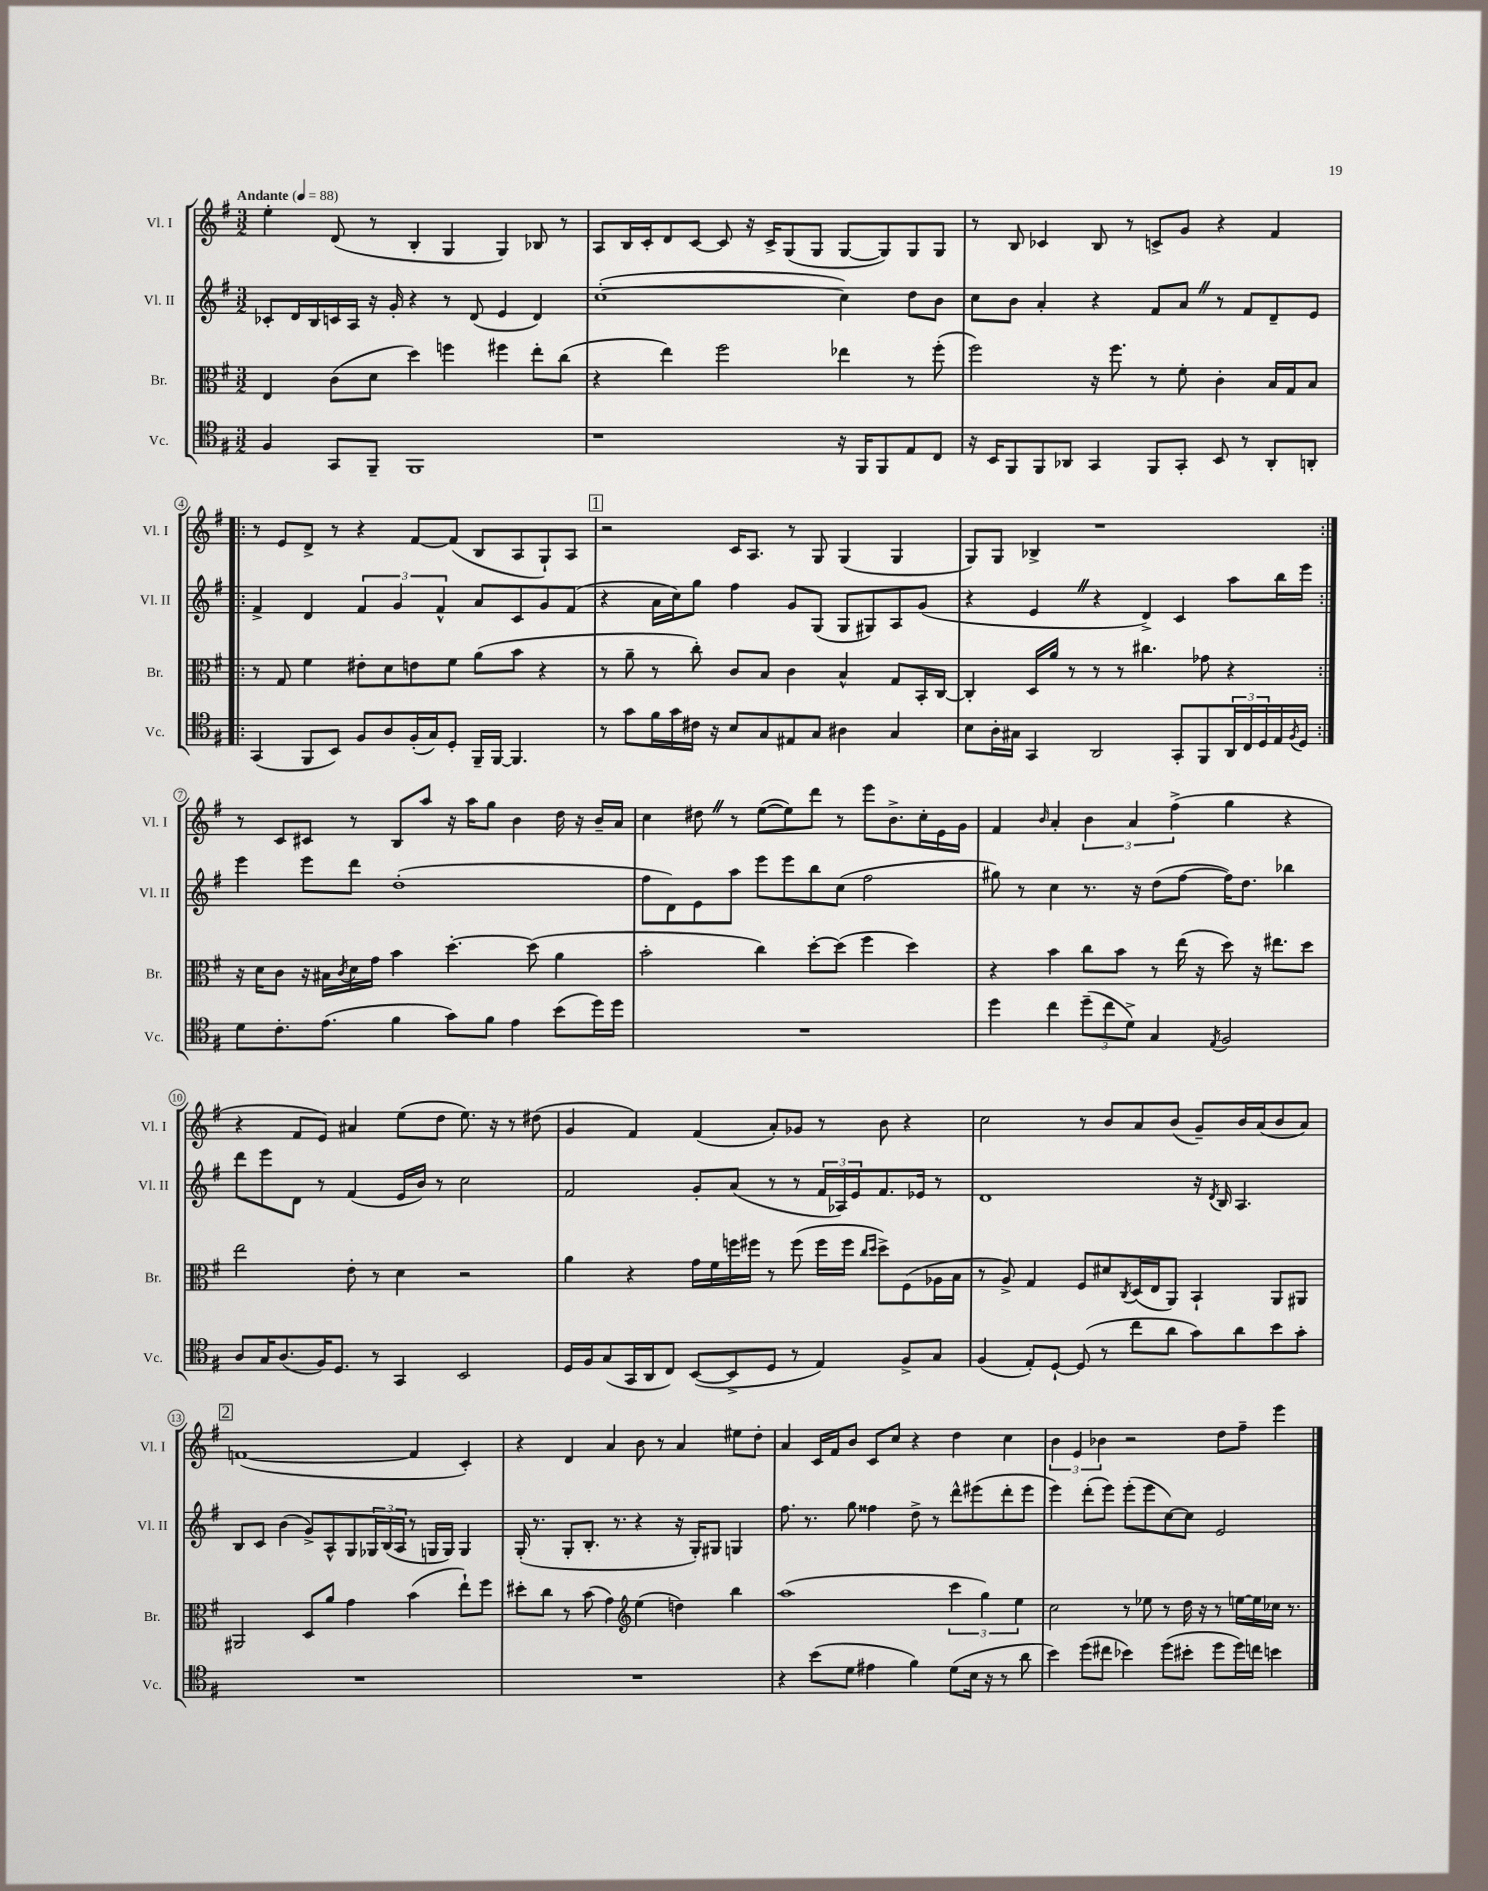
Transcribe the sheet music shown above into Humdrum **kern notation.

**kern	**kern	**kern	**kern
*part4	*part3	*part2	*part1
*staff4	*staff3	*staff2	*staff1
*I"Vc.	*I"Br.	*I"Vl. II	*I"Vl. I
*I'Vc.	*I'Br.	*I'Vl. II	*I'Vl. I
*clefC4	*clefC3	*clefG2	*clefG2
*k[f#]	*k[f#]	*k[f#]	*k[f#]
*M3/2	*M3/2	*M3/2	*M3/2
*MM88	*MM88	*MM88	*MM88
=1	=1	=1	=1
!	!	!	!LO:TX:a:B:t=Andante
4F#/	4E/	8c-X'/L	4ee'\
.	.	16d/L	.
.	.	16B/	.
8GG/L	(8c\L	16cn/	(8d/
.	.	16A/JJ	.
8FF#~/J	8d\J	16r	8r
.	.	16g'/	.
1FF#	4dd\)	4r	4B'/
.	4ffn\	8r	4G/
.	.	(8d/	.
.	4ff#X\	4e/	4G/)
.	8ee'\L	4d/)	8B-X/
.	(8cc\J	.	8r
=2	=2	=2	=2
1r	4r	([1cc'	8A/L
.	.	.	16B/L
.	.	.	16c'/J
.	4ee\)	.	8d/
.	.	.	[8c/J
.	2ff#\	.	8c/]
.	.	.	16r
.	.	.	16c^/KL
.	.	.	(8G/
.	.	.	8G/J
16r	4ee-X\	4cc\])	[8G/L
16FF#/KL	.	.	.
8FF#/	.	.	8G/])
8E/	8r	8dd\L	8G/
8C/J	(8ff#'\	8b\J	8G/J
=3	=3	=3	=3
16r	2ff#\)	8cc\L	8r
16BB/KL	.	.	.
8FF#/	.	8b\J	8B/
8FF#/	.	4a'/	4c-X/
8AA-X/J	.	.	.
4GG/	16r	4r	8B/
.	8.ff#\	.	.
.	.	.	8r
8FF#/L	8r	8f#/L	8cn^/L
8GG'/J	8f#'\	8aZ/J	8g/J
8BB/	4c'\	8r	4r
8r	.	8f#/L	.
8AA-'/L	16B/LL	8d~/	4f#/
.	16G/J	.	.
8AAn'/J	8B/J	8e/J	.
!!LO:LB:g=z
=4!|:	=4!|:	=4!|:	=4!|:
(4GG/	8r	4f#^/	8r
.	8G/	.	8e/L
8FF#/L	4f#\	4d/	8d^/J
8BB/J)	.	.	8r
8F#/L	8e#X'\L	6f#/	4r
8A/	8d\	.	.
.	.	6g/	.
(16F#'/L	8en\	.	[8f#/L
16G/J)	.	.	.
.	.	6f#^^/	.
8D'/J	8f#\J	.	(8f#/J]
16FF#~/LL	(8a\L	8a/L	8B/L
[16FF#/JJ	.	.	.
4.FF#/]	8b\J	8c/	8A/
.	4r	8g/	8G`/)
.	.	(8f#/J	8A/J
!!LO:REH:place=s1:t=1
=5	=5	=5	=5
8r	8r	4r	2r
8g\L	8a~\	.	.
16f#\L	8r	16a\LL	.
16g\	.	16cc\J)	.
16c#X\JJ	8cc'\)	8gg\J	.
16r	.	.	.
8B/L	8c/L	4ff#\	16c/KL
.	.	.	8.A/J
8G/	8B/J	.	.
8E#X/	4c\	8g/L	8r
8G/J	.	(8G/J	8G/
4A#X\	4B^^/	8G/L	(4G/
.	.	8G#X/)	.
4G/	8G/L	8A/	4G/
.	16BB'/L	(8g/J	.
.	[16C/JJ	.	.
=6	=6	=6	=6
8B\L	4C'/]	4r	8G/L)
16A'\L	.	.	8G/J
16G#X\JJ	.	.	.
4GG/	16D/LL	4eZ/	4B-X^/
.	16a/JJ	.	.
.	8r	.	.
2AA/	8r	4r	1r
.	8r	.	.
.	4.cc#X\	4d^/)	.
8GG'/L	.	4c/	.
8FF#/	8g-X\	.	.
24AA/L	4r	8aa\L	.
24C/	.	.	.
24D/	.	.	.
16E/	.	16bb\L	.
8qF#/	.	.	.
16D/JJ	.	16eee\JJ	.
!!LO:LB:g=z
=7:|!	=7:|!	=7:|!	=7:|!
8d\L	16r	4eee\	8r
.	16d\KL	.	.
8.c'\	8c\J	.	8c/L
.	16r	8eee\L	8c#X/J
(8.e\J	16B#X\LL	.	.
.	8qc/	.	.
.	16d\	8ddd\J	8r
.	16g\JJ	.	.
4f#\	4b\	(1dd'	8B/L
.	.	.	8aa/J
8g\L)	[4.dd'\	.	16r
.	.	.	16aa\KL
8f#\J	.	.	8gg\J
4e\	.	.	4b\
.	(8dd\]	.	.
(8b\L	4a\	.	16dd\
.	.	.	16r
16dd\L)	.	.	16b~/LL
16dd\JJ	.	.	16a/JJ
=8	=8	=8	=8
1.r	2b'\	8ff#\L	4cc\
.	.	8d\)	.
.	.	8e\	8dd#XZ\
.	.	8aa\J	8r
.	4cc\)	8eee\L	([8ee\L
.	.	8eee\	8ee\])
.	[8dd'\L	8bb\	8ddd\J
.	(8dd\J]	(8cc\J	8r
.	4ff#\	2ff#\	8eee\L
.	.	.	8.b^\
.	4dd\)	.	.
.	.	.	16cc'\L
.	.	.	16e\
.	.	.	16g\JJ
=9	=9	=9	=9
4dd\	4r	8gg#X\)	4f#/
.	.	8r	.
.	.	.	16qqb/
4cc\	4b\	4cc\	4a'/
(12dd~\L	8cc\L	8.r	6b\
12cc\	.	.	.
.	8b\J	.	.
12d^\J)	.	.	6a/
.	.	16r	.
4G/	8r	(8dd\L	.
.	.	.	(6ff#^\
.	(16ee\	[8ff#\J	.
.	16r	.	.
8qE/	.	.	.
2F#/	8dd\)	16ff#\KL])	4gg\
.	.	8.dd\J	.
.	16r	.	.
.	8.ee#X\L	.	.
.	.	4bb-X\	4r
.	8dd\J	.	.
!!LO:LB:g=z
=10	=10	=10	=10
8A/L	2ee\	8ddd\L	4r
16G/K	.	8eee\	.
(8.A/	.	.	.
.	.	8d\J	8f#/L
16F#/K)	.	8r	8e/J)
8.D/J	.	.	.
.	8e'\	(4f#/	4a#X/
8r	8r	.	.
4GG/	4d\	16e/LL	(8ee\L
.	.	16b/JJ)	.
.	.	8r	8dd\J
2BB/	2r	2cc\	8.ee\)
.	.	.	16r
.	.	.	8r
.	.	.	(8dd#X\
=11	=11	=11	=11
16D/LL	4a\	2f#/	4g/
16F#/J	.	.	.
(8G/	.	.	.
16GG/L	4r	.	4f#/)
16AA/J	.	.	.
8C/J)	.	.	.
([8BB/L	16g\LL	8g'/L	(4f#/
.	16f#\	.	.
8BB^/]	16ffn\	(8a/J	.
.	16ff#X\JJ	.	.
8D/J	8r	8r	8a'/L)
8r	(8ff#\	8r	8g-X/J
4E/)	16ff#\LL	24f#/LL	8r
.	.	24A-X/)	.
.	16ff#\JJ	.	.
.	.	24e/J	.
.	16qqcc/LL	.	.
.	16qqdd/JJ	.	.
.	8dd^\L)	8.f#/	8b\
8F#^/L	(8F#\	.	4r
.	.	16e-X/Jk	.
8G/J	16A-X\L	8r	.
.	16B\JJ	.	.
=12	=12	=12	=12
(4F#/	8r	1d	2cc\
.	8A^/)	.	.
8E'/L)	4G/	.	.
[8D`/J	.	.	.
(8D/]	8F#/L	.	8r
8r	8d#X/	.	8b/L
.	8qC/	.	.
8cc\L	(16D/L	.	8a/
.	16E/J	.	.
8a\J	8AA/J)	.	(8b/J
8g\L)	4BB`/	16r	8g~/L)
.	.	8qd/	.
.	.	16B/	.
8a\	.	4.A/	16b/L
.	.	.	(16a/J
8b\	8AA/L	.	8b/
8g'\J	8AA#X/J	.	8a/J)
!!LO:LB:g=z
!!LO:REH:place=s1:t=2
=13	=13	=13	=13
1.r	2AA#X/	8B/L	([1fn
.	.	8c/J	.
.	.	(4b\	.
.	8D/L	8g^/L)	.
.	8a/J	8A^^/	.
.	4g\	8G/	.
.	.	24G-X/L	.
.	.	(24B/	.
.	.	24A/JJ	.
.	(4b\	8r	4f/]
.	.	16Gn/LL	.
.	.	16G/JJ)	.
.	8ee`\L)	4G/	4c'/)
.	8ff#\J	.	.
=14	=14	=14	=14
1.r	8dd#X'\L	(16G'/	4r
.	.	8.r	.
.	8cc\J	.	.
.	8r	8G'/L	4d/
.	(8b\	8.B'/J	.
.	4g\)	.	4a/
.	.	8.r	.
*	*clefG2	*	*
.	(4ee\	4r	8b\
.	.	.	8r
.	4ddn\)	16r	4a/
.	.	16G'/KL)	.
.	.	8G#X/J	.
.	4bb\	4Gn/	8ee#X\L
.	.	.	8dd'\J
=15	=15	=15	=15
4r	(1aa	8.ff#\	4a/
.	.	8.r	.
(8b\L	.	.	16c/LL
.	.	.	16f#/J
8d\J	.	8gg\	8b/J
4e#X\	.	4ff##X\	8c/L
.	.	.	8cc/J
4f#\)	.	8dd^\	4r
.	.	8r	.
(8d\L	6ccc\	8ddd^^\L	4dd\
16B\Jk	.	(8eee#X\	.
.	6gg\)	.	.
16r	.	.	.
8r	.	8ddd'\	4cc\
.	6ee\	.	.
8a\	.	8eee#\J	.
=16	=16	=16	=16
4b\)	2cc\	4eee\)	6b\
.	.	.	6e/
(8dd\L	.	(8ddd'\L	.
.	.	.	6b-X\
8cc#X\J	.	8eee\J)	.
4b-X\)	8r	(8eee'\L	2r
.	8ee-X\	8eee\	.
(8dd\L	8r	[8cc\)	.
8b#X'\J	16dd\	8cc\J]	.
.	16r	.	.
8dd\L	8r	2e/	8dd\L
16dd\L)	[16een\LL	.	8ff#~\J
16ccn\JJ	16ee\]	.	.
4bn\	16cc-X\JJ	.	4eee\
.	8.r	.	.
==	==	==	==
*-	*-	*-	*-
